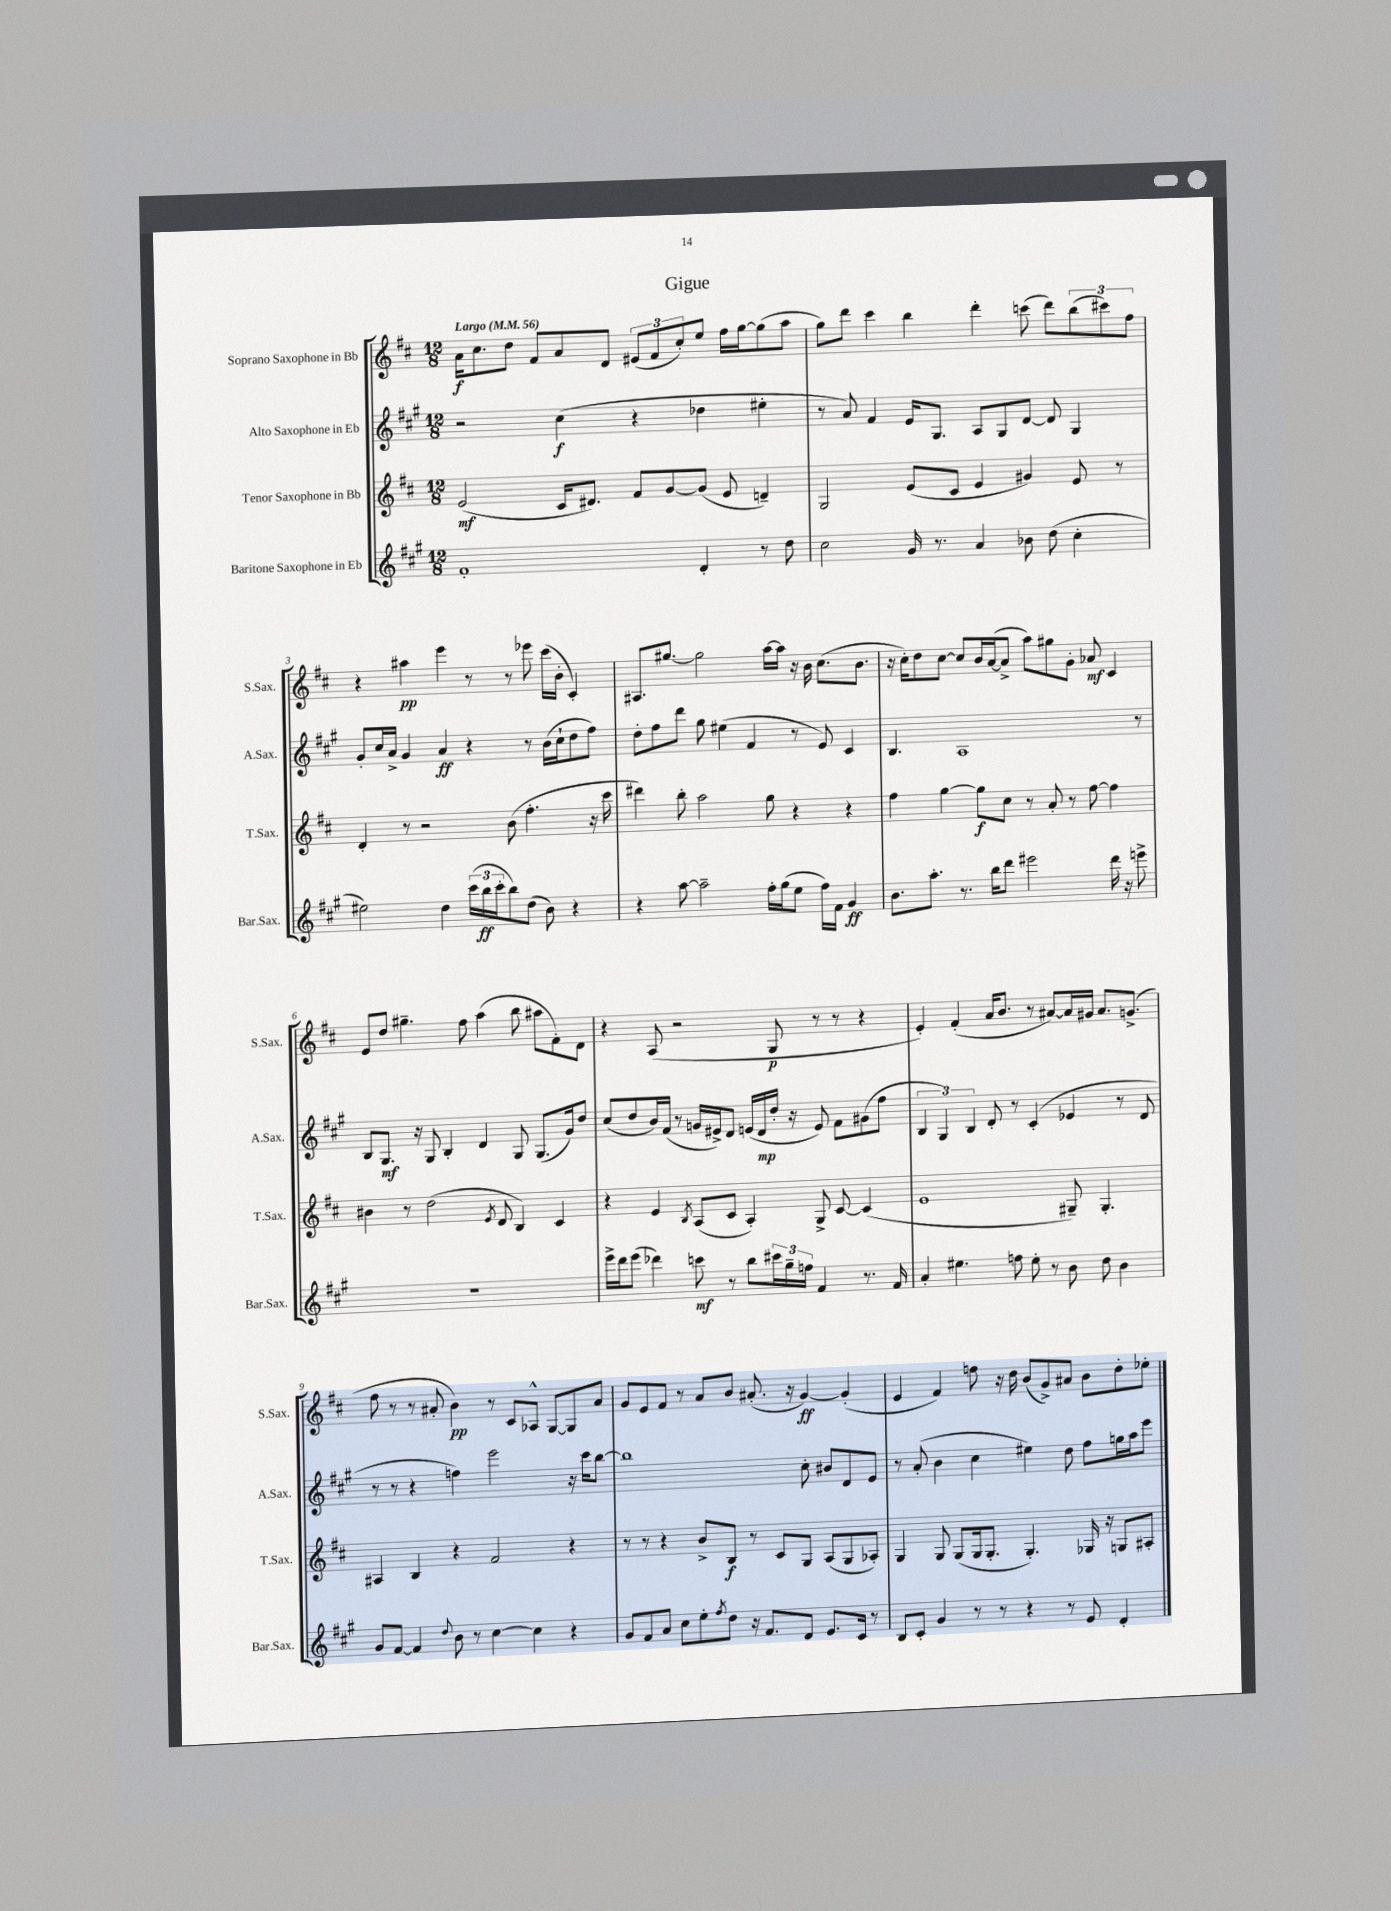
\header { title = "Gigue" }
<<
\new StaffGroup <<
\new Staff = "s0" \with { instrumentName = "Soprano Saxophone in Bb" shortInstrumentName = "S.Sax." } {
    \clef treble \key d \major \numericTimeSignature \time 12/8 \tempo "Largo" 4 = 56
    a'16\f cis''8. d''8 fis'8 a'8 d'8 \tuplet 3/2 { eis'8( fis'8 cis''8-.) } e''8 fis''16 g''16~ g''8( a''8 |
    g''8) d'''8 cis'''4 b''4 d'''4-. c'''8( d'''8) \tuplet 3/2 { b''8( cis'''8) fis''8 } |
    r4 ais''4\pp e'''4 r8 r8 ees'''8 cis'''16( b'16-. cis'4-.) |
    ais8. gis''8.~ gis''2 a''16~ a''16 r16 b'16 cis''8.( b'8. |
    r16 cis''16-.) d''8 cis''8~ cis''8 b'16 a'16~( a'8-> a''8) gis''8 g'8-. aes'8\mf cis'4 |
    e'8 d''8 gis''4.-- fis''8 a''4( b''8 ais''8 fis'8-.) d'8 |
    r4 a8( r2 g8\p r8 r8 r4 |
    e'4-.) fis'4-.( a'16 b'8. r8 ais'8~) ais'16 gis'16 ais'8. g'8.->( |
    fis''8 r8 r8 ais'8-. b'4\pp) r8 cis'8 aes8-^ g8~ g8 ais'8 |
    g'8 e'8 fis'8 r8 a'8 b'8 ais'8.-.( r16 g'4~\ff) g'4-.( |
    e'4 fis'4) f''8 r16 d''16 b'8( g'8->) ais'8 b'8 d''8-. ees''8-. \bar "|." |
}
\new Staff = "s1" \with { instrumentName = "Alto Saxophone in Eb" shortInstrumentName = "A.Sax." } {
    \clef treble \key a \major \numericTimeSignature \time 12/8
    r2 cis''4\f( r4 des''4 eis''4-. |
    r8 a'8) fis'4 e'16 gis8. a8 gis8 d'8~ d'8 gis4 |
    gis'8-. cis''16 a'16-> gis'4 a'4\ff r4 r8 b'16( cis''16-! d''8 fis''8) |
    d''8-. fis''8 d'''8 gis''8 eis''4( fis'4 r8 e'8) cis'4 |
    b4. a1 r8 |
    b8 gis8.\mf r16 gis8 b4-. d'4 gis8 gis8.( gis'16) d''8 |
    cis''8( d''8 b'16) fis'16( r8 g'16 eis'16->) d'8 e'16( d'16\mp d''16-. r16 e'8) fis'8 gis'8( fis''8 |
    \tuplet 3/2 { b4 gis4) b4 } d'8-. r8 cis'4-.( ees'4 r8 d'8 |
    r8 r8 r4 f''4) e'''2 r16 cis'''16 b''8~ |
    b''1 cis''8-. bis'8 d'8 e'8 |
    r8 a'8-.( b'4 cis''4 eis''4) d''8 fis''8 g''16 a''16 e'''8 \bar "|." |
}
\new Staff = "s2" \with { instrumentName = "Tenor Saxophone in Bb" shortInstrumentName = "T.Sax." } {
    \clef treble \key d \major \numericTimeSignature \time 12/8
    e'2\mf( cis'16 dis'8.) fis'8 g'8~ g'8( e'8 d'4--) |
    g2 e'8( cis'8 e'4 gis'4) e'8 r8 |
    d'4-. r8 r2 b'8( fis''4.-. r16 cis'''16 |
    dis'''4) b''8-. a''2 g''8 r4 r4 |
    fis''4 g''4~ g''8\f cis''8 r8 a'8-. r8 fis''8~ fis''4 |
    bis'4 r8 d''2( \acciaccatura { e'8 } d'8 b4) cis'4 |
    r4 e'4 \acciaccatura { b8 } a8( cis'8 a4-.) g8-> cis'8~ cis'4( |
    e'1 gis8--) gis4.-. |
    ais4 b4 r4 fis'2 r4 |
    r8 r8 r4 b'8-> b8\f r8 cis'8 g8 a8( g8 aes8-.) |
    g4 g8 g8( g16 g8.-. g4.-.) ges16 r16 g8 ais8-. \bar "|." |
}
\new Staff = "s3" \with { instrumentName = "Baritone Saxophone in Eb" shortInstrumentName = "Bar.Sax." } {
    \clef treble \key a \major \numericTimeSignature \time 12/8
    fis'1-. d'4-. r8 d''8 |
    cis''2 gis'16 r8. a'4 bes'8 d''8( cis''4-. |
    eis''2) d''4 \tuplet 3/2 { cis'''16( b''16\ff cis'''16-. } b''8) d''8( b'8) r4 |
    r4 a''8~ a''2-- fis''16-. gis''16( e''8 fis''16) fis'16 gis'4\ff |
    b'8. a''8.-. r8. b''16 d'''8 eis'''2 d'''16 r16 e'''8-> |
    R1. |
    e'''16-> d'''16 e'''8( des'''4) c'''8\mf r8 b''8 \tuplet 3/2 { cis'''16 gis''16-- f''16 } fis'4 r8. fis'16 |
    a'4-. eis''4. f''8 eis''8-. r8 b'8 d''8 b'4 |
    gis'8 fis'8~ fis'4 \appoggiatura { d''8 } b'8 r8 cis''4~ cis''4 r4 |
    gis'8 fis'8 a'8 cis''8 e''8-. \acciaccatura { fis''8 } d''8 r16 fis'8. d'8 e'8. cis'16 r8 |
    b8 cis'8-. gis'4 r8 r8 r4 r8 e'8 d'4-. \bar "|." |
}
>>
>>
